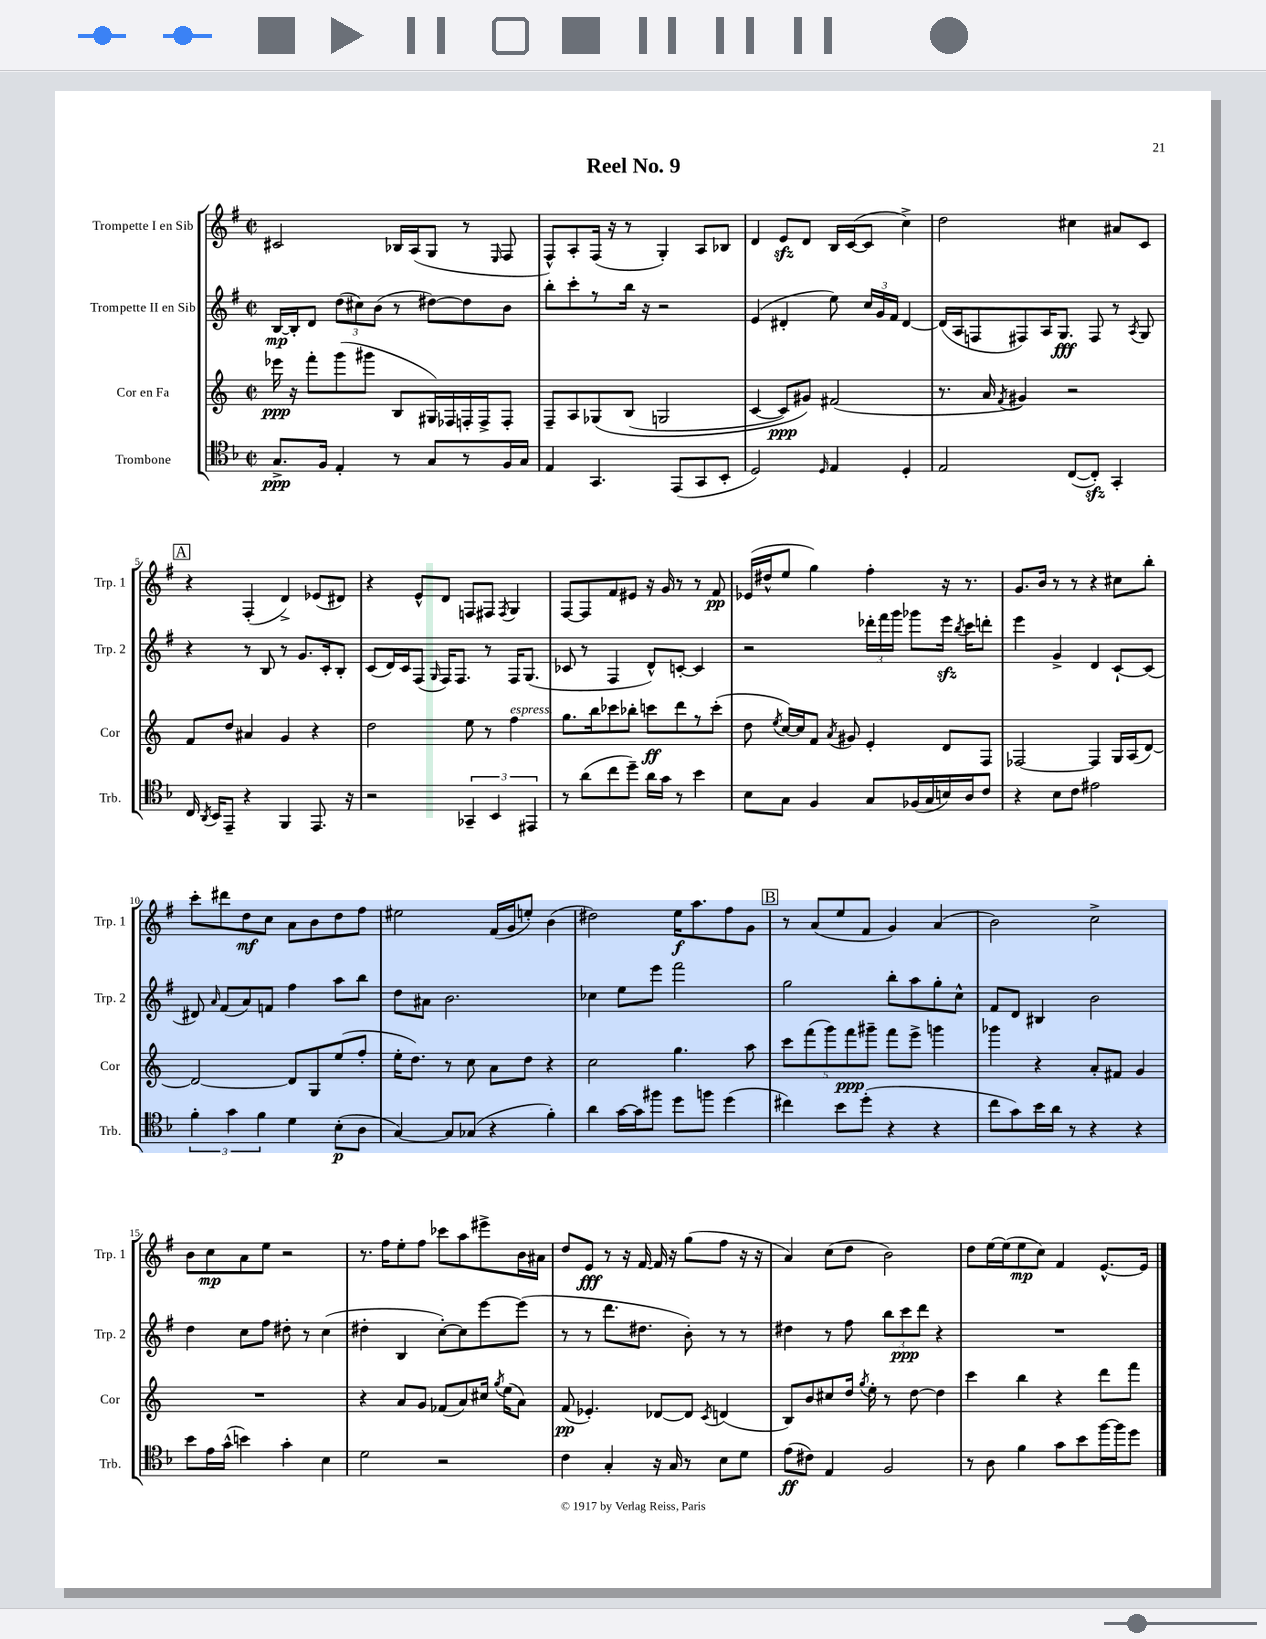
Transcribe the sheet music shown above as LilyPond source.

\header { title = "Reel No. 9" }
<<
\new StaffGroup <<
\new Staff = "s0" \with { instrumentName = "Trompette I en Sib" shortInstrumentName = "Trp. 1" } {
    \clef treble \key g \major \defaultTimeSignature \time 2/2
    \autoBeamOff cis'2 bes16[ a16( g8] r8 \grace { e16 } fis8 |
    fis8[-^) a8-. fis16]( r16 r8 g4-.) a8[ bes8] |
    d'4 e'8[\sfz d'8] b16[ c'16~( c'8] c''4->) |
    d''2 cis''4 ais'8[ c'8] |
    \mark \markup { \box "A" } r4 fis4-.( d'4->) ees'8[( dis'8]) |
    r4 e'8[-^ d'8] f8[ fis8] \acciaccatura { fis8 } g4 |
    fis8[~ fis8 fis'8 eis'8] r16 g'16 r8 r8 fis'8\pp |
    ees'16[( dis''16-^ e''8] g''4) fis''4-. r16 r8. |
    g'8.[ b'16] r8 r8 r4 cis''8[ b''8]-. |
    c'''8[-. dis'''8 d''8\mf c''8] a'8[ b'8 d''8 fis''8] |
    eis''2 fis'16[( g'16 e''8]-.) b'4( |
    dis''2) e''16[\f a''8. fis''8 g'8] |
    \mark \markup { \box "B" } r8 a'8[( e''8 fis'8] g'4) a'4( |
    b'2) c''2-> |
    b'8[ c''8\mp a'8 e''8] r2 |
    r8. fis''16[ e''8-. fis''8] ces'''8[ a''8 eis'''8-> b'16 ais'16] |
    d''8[ e'8]\fff r8 r16 fis'16~ fis'16 r16 g''8[( fis''8] r16 r16 |
    a'4) c''8[( d''8] b'2) |
    d''8[ e''16~ e''16( e''8\mp c''8]) fis'4 e'8.[~-^ e'16] \bar "|." |
}
\new Staff = "s1" \with { instrumentName = "Trompette II en Sib" shortInstrumentName = "Trp. 2" } {
    \clef treble \key g \major \defaultTimeSignature \time 2/2
    \autoBeamOff b16[~\mp b16-. d'8] \tuplet 3/2 { d''8[( cis''8) b'8]( } r8 dis''8[~) dis''8 b'8] |
    b''8[-. c'''8-. r8 b''16] r16 r2 |
    e'4( dis'4-. e''8) \tuplet 3/2 { c''16[ g'16 fis'16] } dis'4~ |
    dis'16[( a16 f8 fis8) a16 g8.]\fff fis8 r8 \acciaccatura { a8 } g8 |
    \mark \markup { \box "A" } r4 r8 b8 r8 g'8.[ c'16-. b8]-. |
    c'8[( d'16) c'16 fis8]( \grace { g16 } fis16[) fis8.] r8 fis16[ g8.]( |
    ces'8 r8 fis4 d'8[-^) c'8]~-. c'4 |
    r2 \tuplet 3/2 { des'''16[-. fis'''16 g'''16] } ges'''8[ e'''16]\sfz \acciaccatura { b''8 } c'''16[ d'''8]-. |
    e'''4 g'4-> d'4 c'8[~-! c'8]( |
    dis'8) \grace { a'16 } fis'8[( a'8) f'8] fis''4 a''8[ b''8] |
    d''8[ ais'8] b'2. |
    ces''4 e''8[ e'''8] fis'''2 |
    \mark \markup { \box "B" } g''2 b''8[-. a''8 g''8-. c''8]-^ |
    fis'8[ d'8] bis4 b'2 |
    d''4 c''8[ fis''8] dis''8-. r8 c''4( |
    dis''4-. b4 c''8[~-.) c''8 e'''8~ e'''8]( |
    r8 r8 d'''8.[ dis''8.] b'8-.) r8 r8 |
    dis''4 r8 fis''8 \tuplet 3/2 { b''8[ c'''8\ppp d'''8] } r4 |
    R1 \bar "|." |
}
\new Staff = "s2" \with { instrumentName = "Cor en Fa" shortInstrumentName = "Cor" } {
    \clef treble \key c \major \defaultTimeSignature \time 2/2
    \autoBeamOff ees'''16\ppp r16 f'''8[-. g'''8( gis'''8] b8[ gis16) fes16 f16-. f16-> f8]-. |
    f8[-- a8 ges8\( b8]( g2 |
    c'4~ c'8[\ppp) gis'8]\) fis'2( |
    r8. a'16 \acciaccatura { f'8 } gis'4) r2 |
    \mark \markup { \box "A" } f'8[ d''8] ais'4 g'4 r4 |
    d''2 e''8 r8 f''4^\markup { \italic "espress." } |
    g''8.[ b''16 ces'''8 bes''8]-. c'''8[\ff d'''8 r8 c'''8]-.( |
    d''8 \acciaccatura { e''8 } c''16[~) c''16 f'8] \acciaccatura { a'8 } gis'8 e'4-. d'8[ f8] |
    fes2~ fes4 g16[ a16( d'8]~) |
    d'2~ d'8[ g8 e''8( f''8]-. |
    e''16[-. d''8.]) r8 c''8 a'8[ d''8] r4 |
    c''2 g''4. a''8 |
    \mark \markup { \box "B" } \tuplet 5/4 { c'''8[ f'''8( g'''8) f'''8\ppp gis'''8]-- } f'''8[ e'''8]-> g'''4 |
    ges'''4 r4 a'8[-. fis'8] g'4 |
    R1 |
    r4 a'8[ g'8] fes'8[( a'8) cis''16] \acciaccatura { g''8 } e''16[( a'8]) |
    f'8\pp( ees'4.-.) des'8[~ des'8] \acciaccatura { c'8 } d'4( |
    b8[) b'8 cis''8 d''16] \acciaccatura { g''8 } e''16-. r8 d''8~ d''4 |
    c'''4 b''4 r4 d'''8[ f'''8] \bar "|." |
}
\new Staff = "s3" \with { instrumentName = "Trombone" shortInstrumentName = "Trb." } {
    \clef tenor \key f \major \defaultTimeSignature \time 2/2
    \autoBeamOff g8.[->\ppp f16] e4-. r8 g8[ r8 f16 g16] |
    e4 g,4. e,8[( g,8 bes,8]-. |
    d2) \grace { d16 } e4 d4-. |
    e2 c8[~( c8]-.\sfz) g,4-. |
    \mark \markup { \box "A" } c16 \acciaccatura { a,8 } bes,16[ e,8]-- r4 f,4 e,8. r16 |
    r2 \tuplet 3/2 { ges,4-- bes,4 eis,4 } |
    r8 a'8[( c''8 d''8]--) a'16[ g'16] r8 bes'4 |
    bes8[ g8] f4 g8[ fes16( g16 b16) a16 c'8] |
    r4 bes8[ c'8] eis'2 |
    \tuplet 3/2 { f'4-. g'4 f'4 } d'4 bes8[-.\p( a8] |
    g4~) g8[ ges8]( r4 f'4-.) |
    a'4 g'16[~ g'16 fis''8] d''8[ f''8] d''4( |
    \mark \markup { \box "B" } cis''4) bes'8[ d''8]-.( r4 r4 |
    c''8[ g'8) bes'16 a'16] r8 r4 r4 |
    bes'8[ e'16 g'16]-^( b'4) g'4-. bes4 |
    d'2 r2 |
    c'4 g4-. r16 g16 r8 bes8[ d'8] |
    e'8[\ff( cis'8]) e4 f2 |
    r8 a8 f'4 g'8[ bes'8 f''16~ f''16 d''8] \bar "|." |
}
>>
>>
